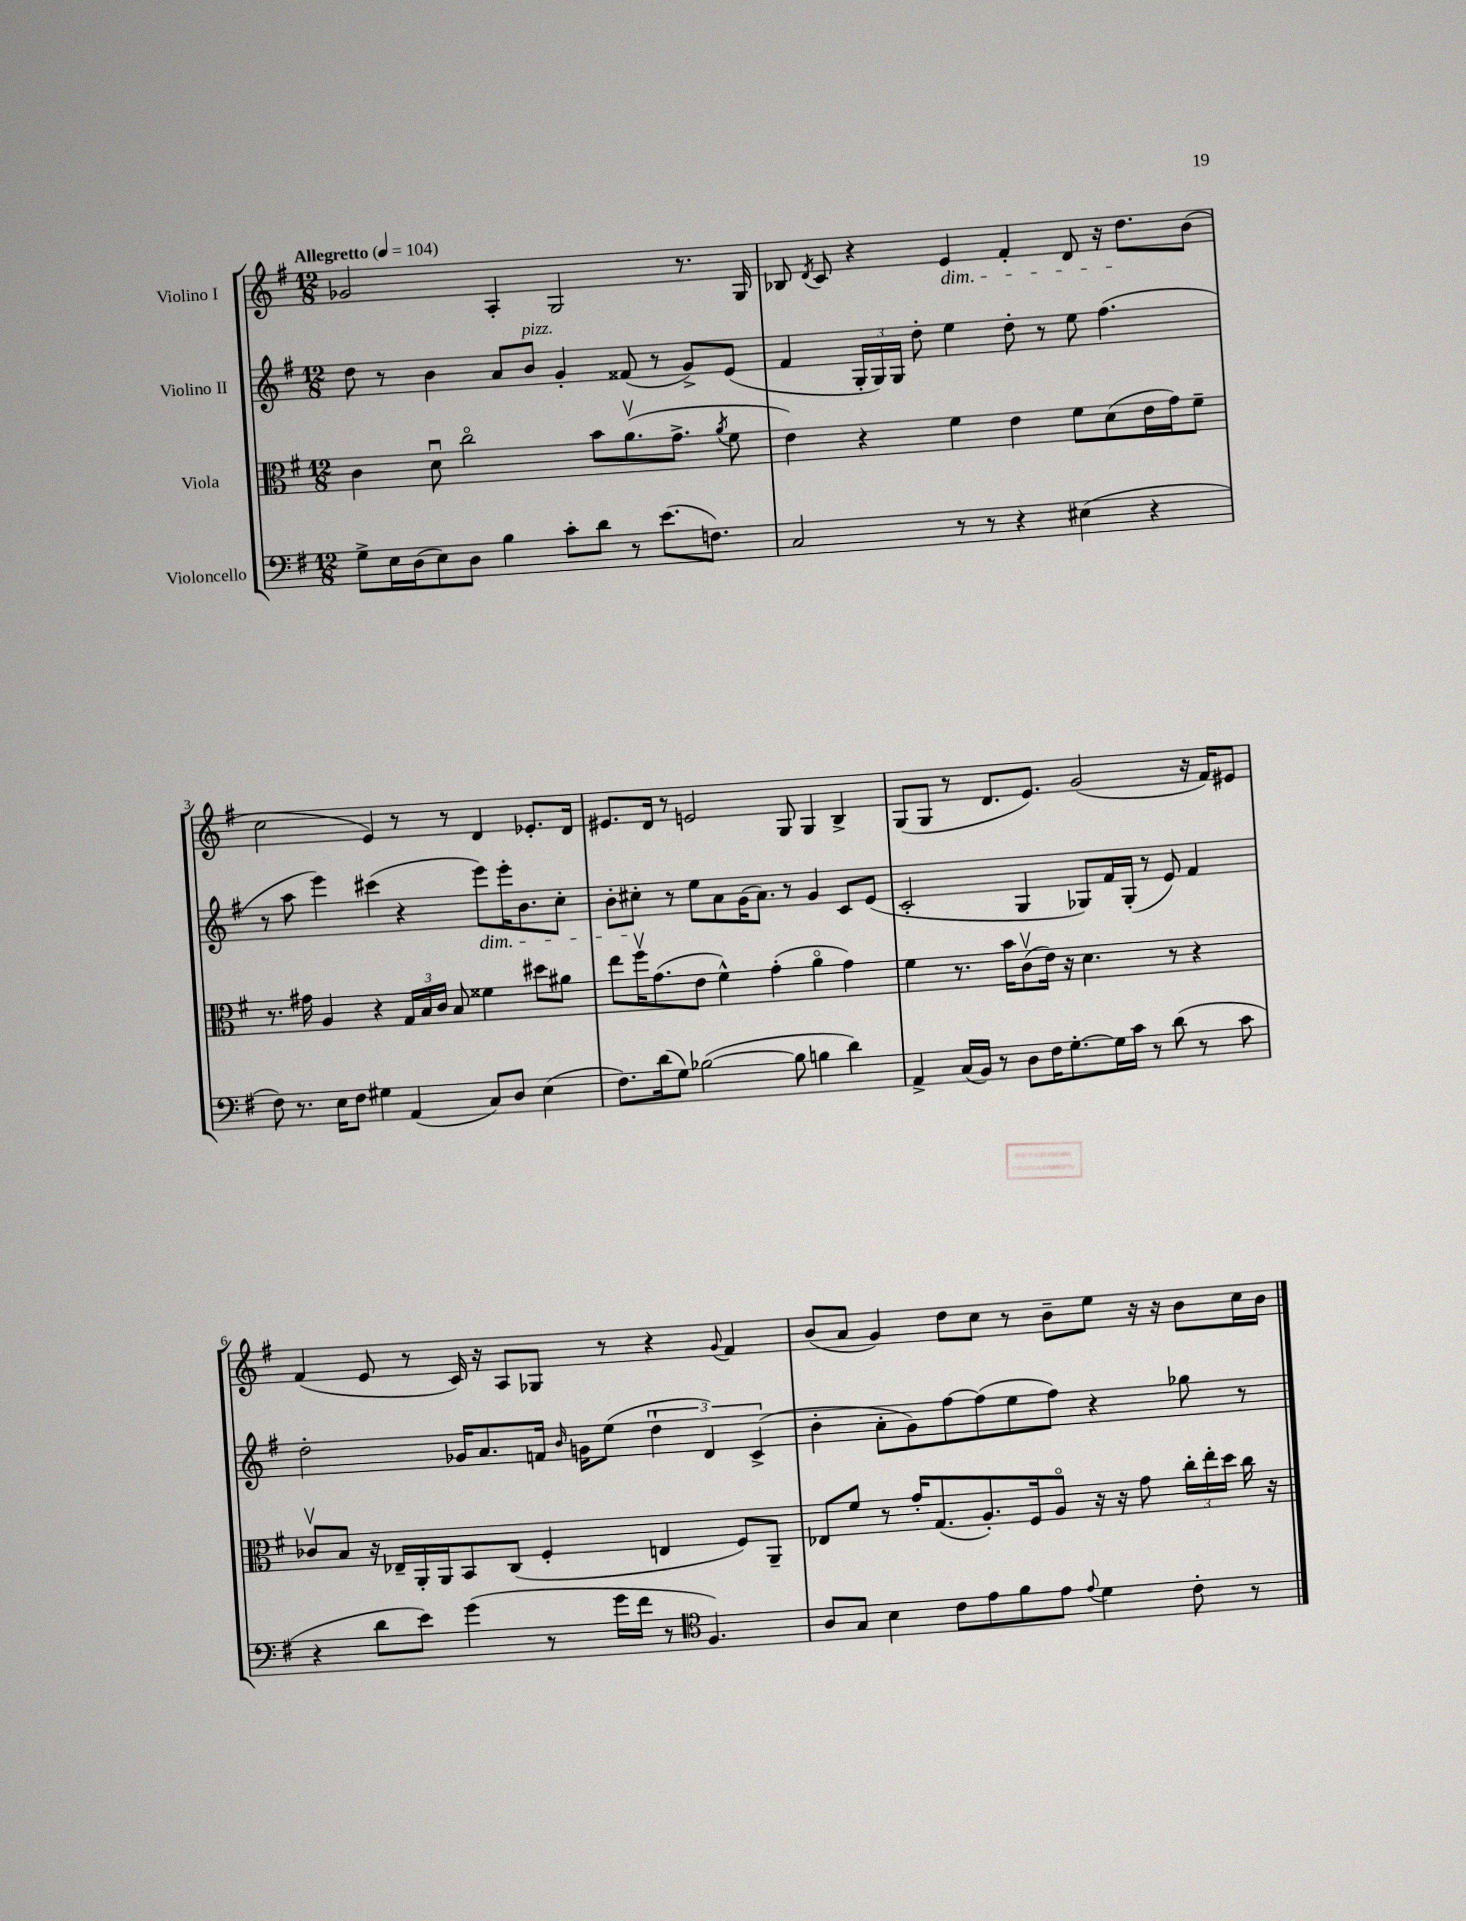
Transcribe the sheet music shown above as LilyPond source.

<<
\new StaffGroup <<
\new Staff = "s0" \with { instrumentName = "Violino I" } {
    \clef treble \key g \major \numericTimeSignature \time 12/8 \tempo "Allegretto" 4 = 104
    \autoBeamOff ges'2 a4-. g2 r8. g16 |
    bes8 \acciaccatura { d'8 } c'8 r4 e'4\dim fis'4-. d'8 r16 d''8.[\! b'8]( |
    c''2 e'4) r8 r8 d'4 ees'8.[-. d'16] |
    eis'8.[ d'16] r8 e'2 g8 g4 b4-> |
    g8[( g8] r8 d'8.[ e'8.]) g'2( r16 fis'16[) eis'8] |
    fis'4( e'8 r8 c'16) r16 a8[ ges8] r8 r4 \appoggiatura { g'8 } fis'4 |
    b'8[( a'8] g'4) d''8[ c''8] r8 b'8[-- e''8] r16 r16 b'8[ c''16 b'16] \bar "|." |
}
\new Staff = "s1" \with { instrumentName = "Violino II" } {
    \clef treble \key g \major \numericTimeSignature \time 12/8
    \autoBeamOff d''8 r8 b'4 a'8[ b'8]^\markup { \italic "pizz." } g'4-. fisis'8( r8 g'8[->) e'8]( |
    fis'4 \tuplet 3/2 { g16[-. g16) g16] } d''8-. e''4 d''8-. r8 e''8 fis''4.( |
    r8 a''8 e'''4) cis'''4( r4 e'''8[\dim) e'''16-. b'8. c''8]-. |
    b'8[-. cis''8]-.\! r8 e''8[ a'8 g'16( a'8.]) r8 g'4 c'8[ e'8]( |
    c'2-. g4 ges8[) fis'16 ges16]-.( r8 e'8) fis'4 |
    d''2-. ges'16[ a'8. f'16] \grace { b'16 } g'16[ e''8]( \tuplet 3/2 { d''4-! d'4) c'4->( } |
    b'4-. a'8[-. g'8) fis''8~ fis''8( e''8 fis''8]) r4 ges''8 r8 \bar "|." |
}
\new Staff = "s2" \with { instrumentName = "Viola" } {
    \clef alto \key g \major \numericTimeSignature \time 12/8
    \autoBeamOff c'4 d'8\downbow c''2\flageolet b'8[ a'8.\upbow( g'8.]-> \acciaccatura { a'8 } fis'8 |
    e'4) r4 fis'4 e'4 fis'8[ d'8( e'16 g'16) fis'8]-- |
    r8. gis'16 a4 r4 \tuplet 3/2 { g16[ b16 c'16] } b8 fisis'4 dis''8[ ais'8] |
    e''8[ fis''16\upbow g'8.( e'8] fis'4-^) g'4-.( a'4\flageolet g'4) |
    fis'4 r8. b'16[ c'8\upbow( e'16]) r16 d'4. r8 r4 |
    ces'8[\upbow b8] r16 ees16[-- a,16-. a,16 b,8 c8]( fis4-. e4 fis8[) a,8]-- |
    ees8[ fis'8] r8 g'16[-. g8.( a8.-.) fis16 a8]\flageolet r16 r16 g'8 \tuplet 3/2 { c''16[-. e''16-. d''16] } c''16 r16 \bar "|." |
}
\new Staff = "s3" \with { instrumentName = "Violoncello" } {
    \clef bass \key g \major \numericTimeSignature \time 12/8
    \autoBeamOff g8[-> e16 d16( e8) d8] b4 c'8[-. d'8] r8 e'8.[( f8.]) |
    c2 r8 r8 r4 eis4( r4 |
    fis8) r8. e16[ fis8] gis4 a,4( c8[) d8] e4( |
    fis8.[) d'16( g8]) bes2~( bes8 b4 d'4) |
    a,4-> c16[( b,16]) r8 d8[ fis16 g8.~-. g16 c'16] r8 d'8( r8 c'8 |
    r4 d'8[ e'8]) g'4( r8 g'16[ fis'16] r8 \clef tenor fis4.) |
    a8[ g8] b4 c'8[ e'8 fis'8 e'8] \appoggiatura { e'8 } d'4 c'8-. r8 \bar "|." |
}
>>
>>
